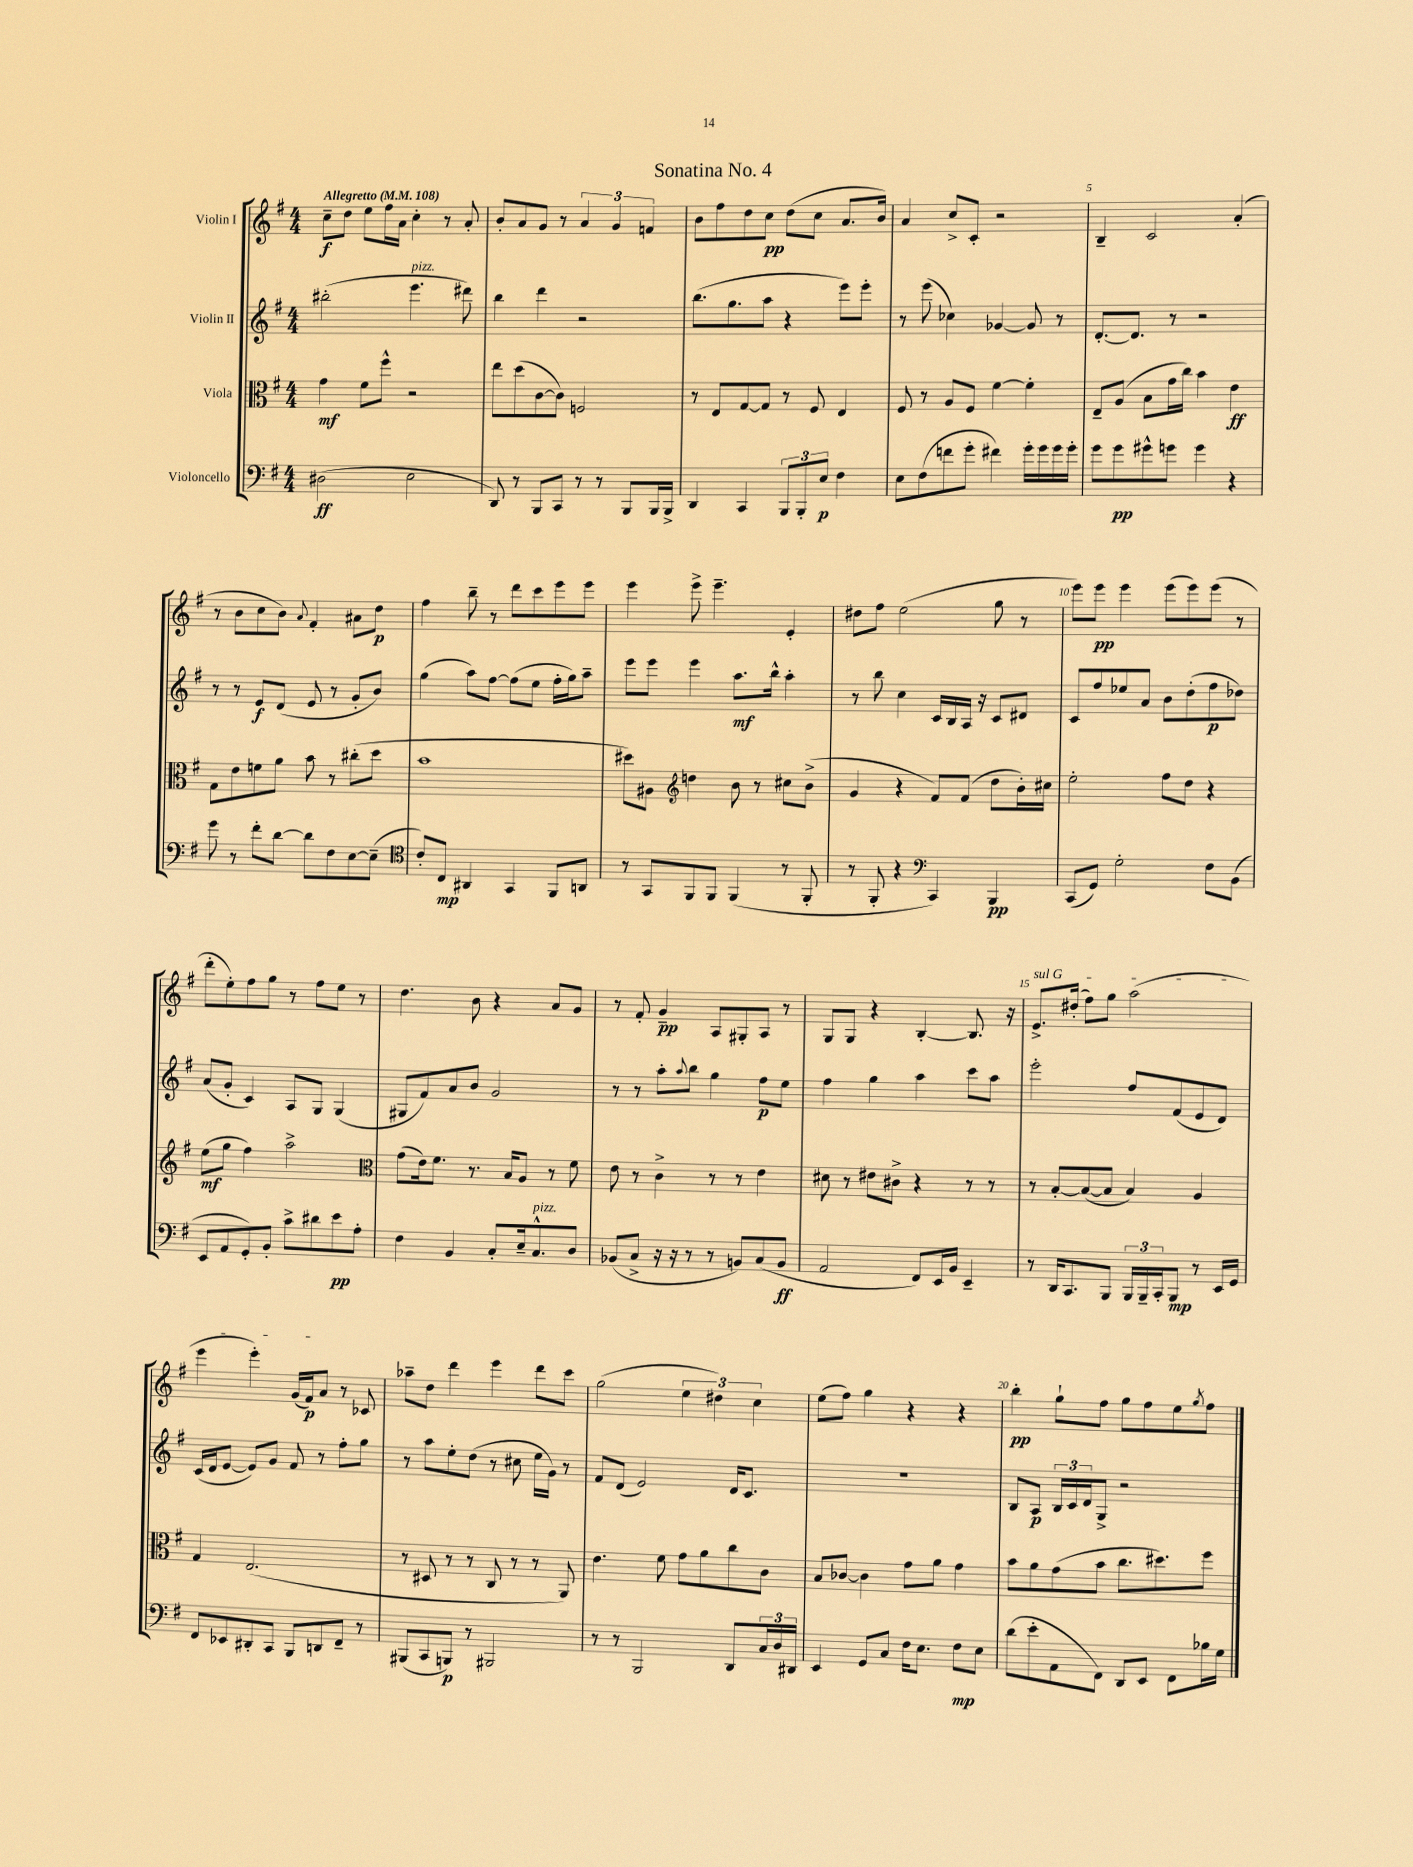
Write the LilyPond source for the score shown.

\header { title = "Sonatina No. 4" }
<<
\new StaffGroup <<
\new Staff = "s0" \with { instrumentName = "Violin I" } {
    \clef treble \key g \major \numericTimeSignature \time 4/4 \tempo "Allegretto" 4 = 108
    c''8--\f d''8 e''8 fis''16 a'16 c''4-. r8 a'8-. |
    b'8-. a'8 g'8 r8 \tuplet 3/2 { a'4 g'4 f'4 } |
    b'8 fis''8 d''8 c''8\pp d''8( c''8 a'8. b'16) |
    a'4 c''8-> c'8-. r2 |
    b4-- c'2 a'4-.( |
    r8 b'8 c''8 b'8) \appoggiatura { a'8 } fis'4-. ais'8 d''8\p |
    fis''4 b''8-- r8 d'''8 c'''8 e'''8 e'''8 |
    e'''4 e'''8-> e'''4.-- e'4-. |
    dis''8 fis''8 e''2( g''8 r8 |
    e'''8) e'''8\pp e'''4 e'''8( e'''8) e'''8( r8 |
    d'''8-. e''8-.) fis''8 g''8 r8 fis''8 e''8 r8 |
    d''4. b'8 r4 a'8 g'8 |
    r8 fis'8-. g'4--\pp a8 gis8-. a8 r8 |
    g8 g8 r4 b4~-. b8. r16 |
    \once \override TextSpanner.bound-details.left.text = \markup { \italic "sul G" } e'8.->\startTextSpan dis''16-.( fis''8) g''8 a''2( |
    e'''4 e'''4-.) g'16( fis'16\p) a'8\stopTextSpan r8 ces'8 |
    aes''8-- d''8 d'''4 e'''4 d'''8 c'''8 |
    g''2( \tuplet 3/2 { e''4 dis''4) c''4 } |
    e''8( fis''8) g''4 r4 r4 |
    b''4-.\pp g''8-! fis''8 g''8 fis''8 e''8 \acciaccatura { g''8 } fis''8 \bar "|." |
}
\new Staff = "s1" \with { instrumentName = "Violin II" } {
    \clef treble \key g \major \numericTimeSignature \time 4/4
    bis''2-.( e'''4.^\markup { \italic "pizz." } dis'''8) |
    b''4 d'''4 r2 |
    b''8.( g''8. a''8 r4 e'''8) e'''8-. |
    r8 e'''8( ces''4) ges'4~ ges'8 r8 |
    d'8.~-. d'8. r8 r2 |
    r8 r8 e'8\f d'8( e'8 r8 g'8-. b'8) |
    g''4( a''8) fis''8~ fis''8( e''8 fis''16-. g''16) a''8-- |
    e'''8 e'''8 e'''4 a''8.\mf b''16-^ a''4-. |
    r8 b''8 c''4 c'16 b16 a16 r16 c'8 dis'8 |
    c'8 fis''8 ees''8 a'8 b'8 d''8-.( fis''8\p des''8) |
    a'8( g'8-. c'4) a8 g8 g4( |
    gis8 fis'8) a'8 b'8 g'2 |
    r8 r8 a''8-. \appoggiatura { a''8 } b''8 g''4 fis''8\p e''8 |
    fis''4 g''4 a''4 c'''8 a''8 |
    e'''2-. fis''8 fis'8( e'8 d'8) |
    c'16( d'16 e'8~ e'8) g'8 fis'8 r8 fis''8-. g''8 |
    r8 a''8 e''8-. d''8( r8 cis''8 e''16 g'16) r8 |
    fis'8 d'8( e'2) d'16 c'8. |
    R1 |
    b8 a8\p \tuplet 3/2 { b16 c'16 d'16 } g8-> r2 \bar "|." |
}
\new Staff = "s2" \with { instrumentName = "Viola" } {
    \clef alto \key g \major \numericTimeSignature \time 4/4
    g'4\mf fis'8 fis''8-^ r2 |
    e''8 d''8( c'8~ c'8) f2 |
    r8 e8 g8~ g8 r8 fis8 e4 |
    fis8 r8 a8 fis8 fis'4~ fis'4-. |
    e8-- a8( b8 g'16 c''16) b'4 e'4\ff |
    g8 e'8 f'8 a'8 b'8 r8 cis''8-.( d''8 |
    b'1 |
    dis''8) ais8 \clef treble d''4 b'8 r8 cis''8 b'8->( |
    g'4 r4 fis'8) fis'8( d''8 b'16-.) cis''16 |
    e''2-. fis''8 d''8 r4 |
    e''8\mf( g''8 fis''4) a''2-> |
    \clef alto g'8( e'16) fis'8. r8. b16 a8 r8 fis'8 |
    e'8 r8 c'4-> r8 r8 e'4 |
    dis'8 r8 eis'8 cis'8-> r4 r8 r8 |
    r8 b8~-. b8~( b8 b4) a4 |
    g4 e2.( |
    r8 dis8 r8 r8 c8 r8 r8 a,8) |
    e'4. fis'8 g'8 a'8 c''8 c'8 |
    b8 ces'8~ ces'4 g'8 a'8 g'4 |
    b'8 a'8 g'8( b'8 c''8. dis''8.) fis''8 \bar "|." |
}
\new Staff = "s3" \with { instrumentName = "Violoncello" } {
    \clef bass \key g \major \numericTimeSignature \time 4/4
    dis2\ff( e2 |
    d,8) r8 b,,8 c,8 r8 r8 b,,8 b,,16 b,,16-> |
    d,4 c,4 \tuplet 3/2 { b,,8 b,,8-. e8\p } fis4 |
    e8 fis8( f'8 g'8-. fis'4) g'16-. g'16 g'16 g'16-. |
    g'8 g'8\pp gis'8-^ g'8 g'4 r4 |
    g'8 r8 fis'8-. d'8~ d'8 fis8 e8~ e8--( |
    \clef tenor c'8-.) c8\mp ais,4 g,4 fis,8 a,8 |
    r8 g,8 fis,8 fis,8 fis,4( r8 fis,8-. |
    r8 fis,8-. r4 \clef bass c,4) b,,4\pp |
    c,8( g,8) g2-. fis8 b,8( |
    e,8 a,8 g,8-.) b,8-. c'8-> dis'8 e'8\pp a8-. |
    fis4 b,4 c8-. e16-- c8.-^^\markup { \italic "pizz." } d8 |
    bes,8( c8-> r16 r16 r8 r8 b,8) c8( b,8\ff |
    a,2 fis,8) e,16 b,16 e,4-- |
    r8 d,16 c,8. b,,8 \tuplet 3/2 { b,,16 b,,16-- c,16-. } b,,8\mp r8 e,16 g,16 |
    fis,8 ees,8 dis,8-. c,8 b,,8 d,8 fis,8-- r8 |
    bis,,8( c,8 b,,8\p) r8 bis,,2 |
    r8 r8 b,,2 d,8 \tuplet 3/2 { c16 d16 dis,16 } |
    e,4 g,8 c8 fis16 e8. fis8\mp e8 |
    d'8( e'8-. a,8 fis,8) d,8 e,8 fis,8 bes16 g16 \bar "|." |
}
>>
>>
\layout { \context { \Score \override BarNumber.break-visibility = ##(#f #t #t) barNumberVisibility = #(every-nth-bar-number-visible 5) } }
